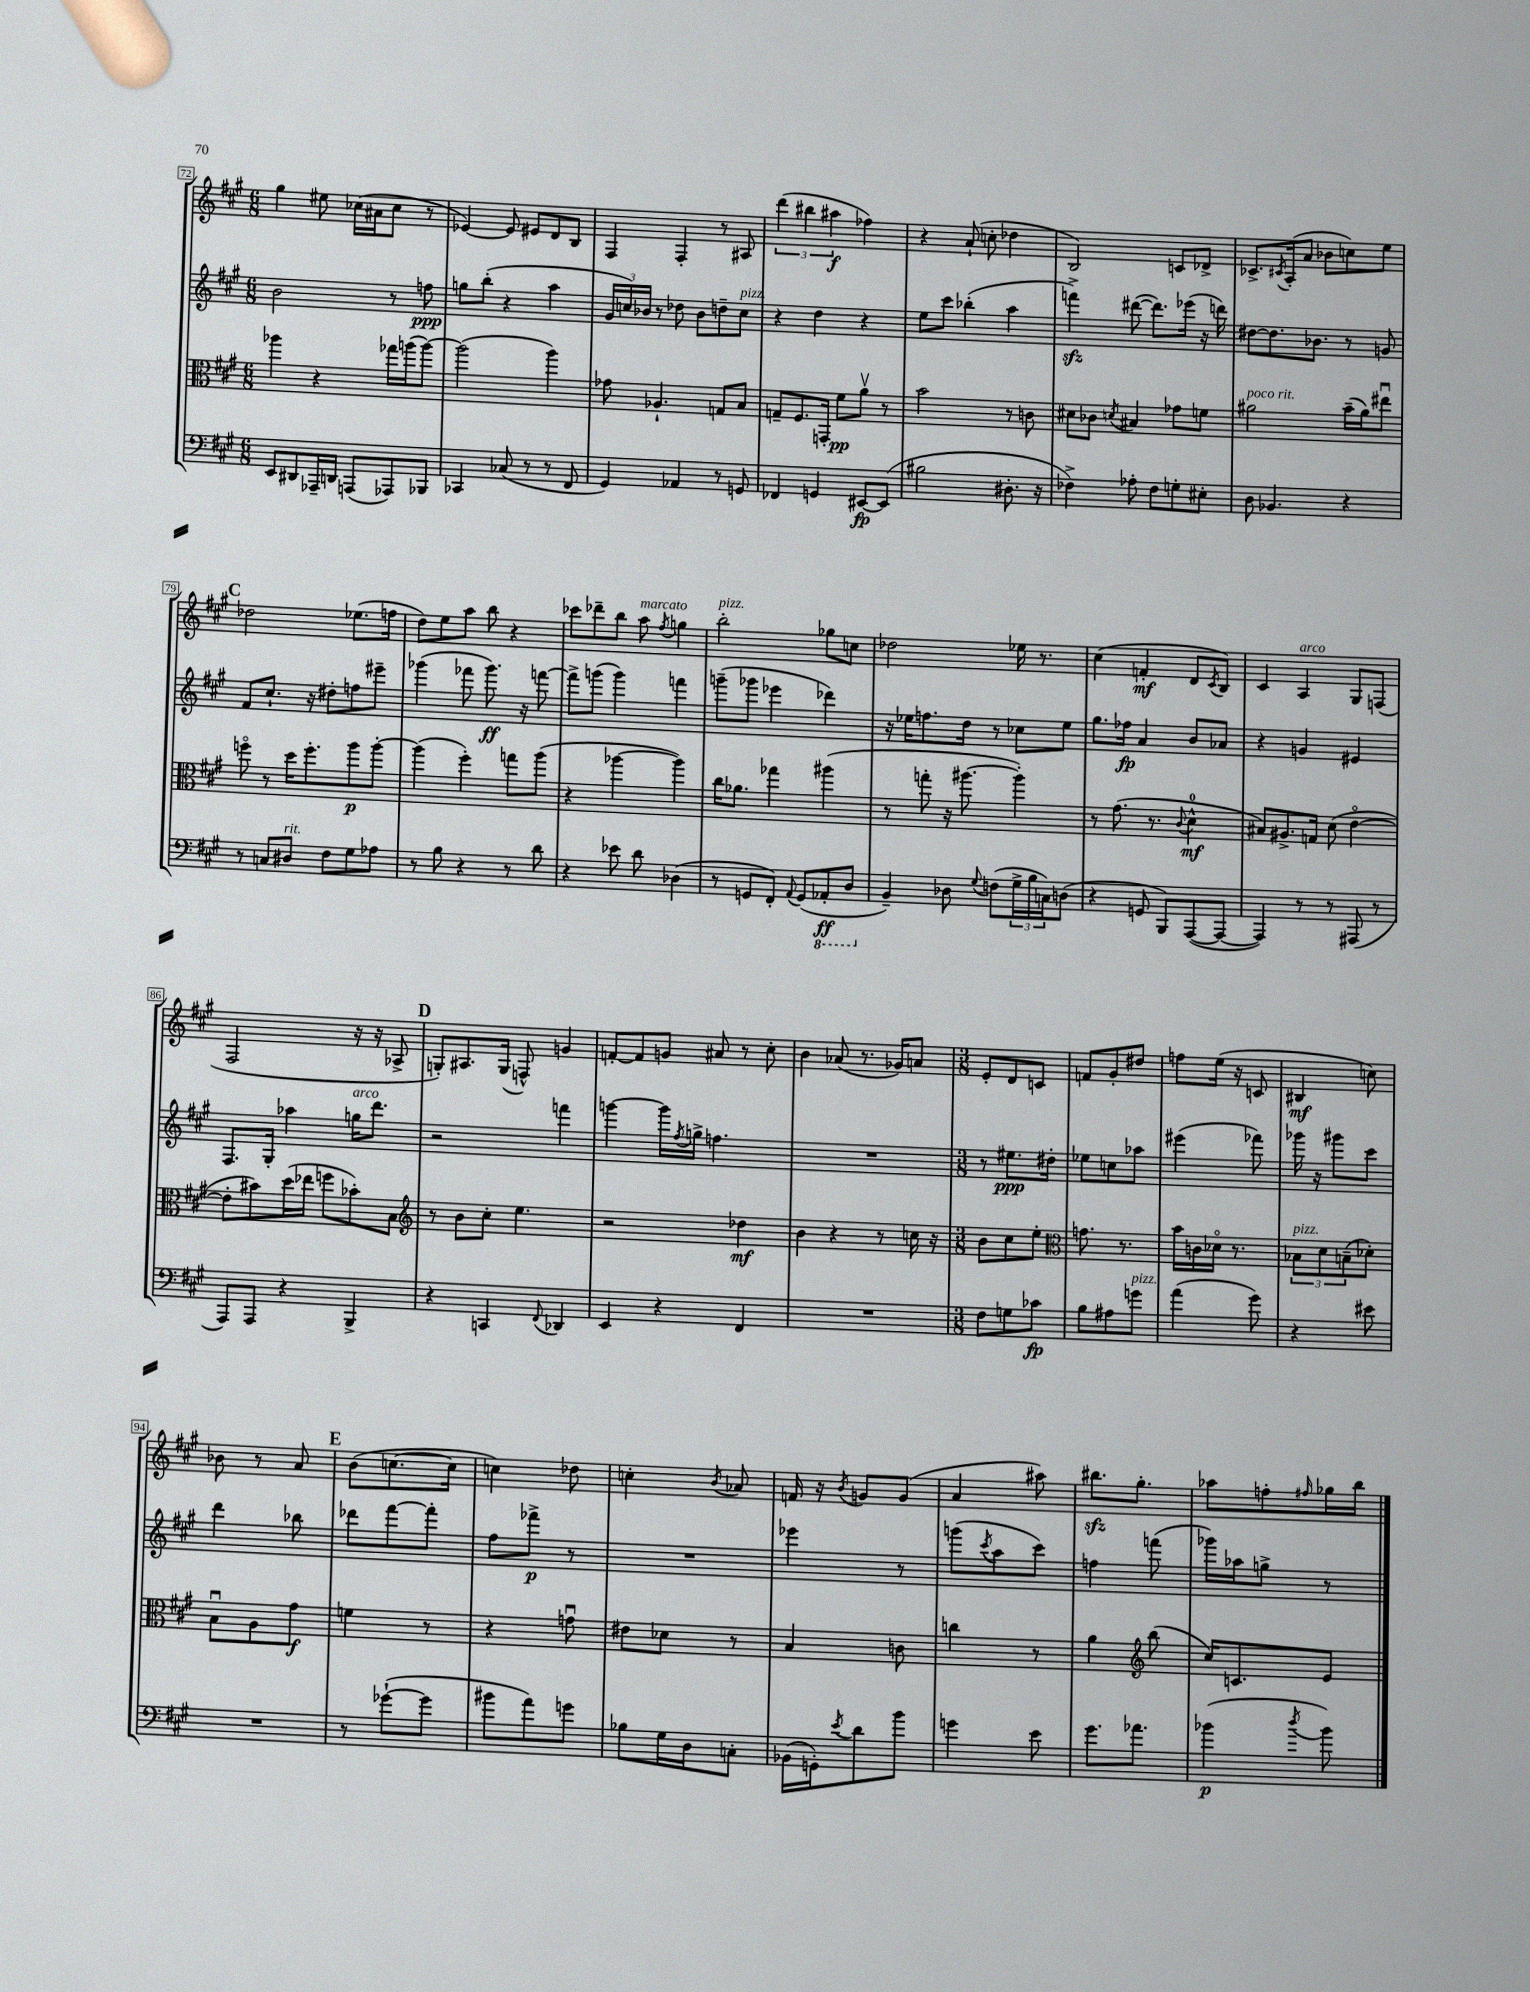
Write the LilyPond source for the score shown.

<<
\new StaffGroup <<
\new Staff = "s0" {
    \clef treble \key a \major \numericTimeSignature \time 6/8
    gis''4 eis''8 ces''16( ais'16 ces''8 r8 |
    ees'4~) ees'8 eis'8 d'8 b8 |
    fis4 fis4-. r8 ais8 |
    \tuplet 3/2 { d'''4( bis''4 ais''4\f } fes''4) |
    r4 a'8-!( c''8-. des''4 |
    b2) c'8 des'8-> |
    ces'8.-> \acciaccatura { cis'8 } a16-.( a'8 bes'8 c''8) e''8 |
    \mark \markup { \bold "C" } des''2 ees''8.( f''16 |
    d''8) e''8 a''8 b''8 r4 |
    ces'''8 des'''8-- b''8 a''8^\markup { \italic "marcato" } \acciaccatura { fis''8 } g''4 |
    b''2-.^\markup { \italic "pizz." } ges''8 c''8 |
    des''2 ees''16 r8. |
    cis''4( f'4-.\mf d'8 \acciaccatura { cis'8 } b8) |
    cis'4 a4^\markup { \italic "arco" } gis8 f8( |
    fis2 r16 r16 aes8-> |
    \mark \markup { \bold "D" } g8-.) ais8. g16( f8-^) g'4 |
    f'8~-. f'8 g'8 ais'8 r8 cis''8-. |
    b'4 aes'8( r8. ges'16) a'8 |
    \numericTimeSignature \time 3/8 e'8-. d'8 c'8 |
    f'8 gis'8-. dis''8 |
    f''8 e''16( r16 c'8 |
    bis4\mf c''8) |
    bes'8 r8 a'8 |
    \mark \markup { \bold "E" } b'8( c''8.~ c''16 |
    c''4) des''8 |
    c''4-. \acciaccatura { b'8 } aes'8 |
    f'16 r16 \acciaccatura { b'8 } g'8 g'8( |
    a'4 ais''8) |
    bis''8.\sfz gis''8.-. |
    aes''8 f''8-. \grace { fis''16 } ges''16 b''16 \bar "|." |
}
\new Staff = "s1" {
    \clef treble \key a \major \numericTimeSignature \time 6/8
    b'2 r8 f''8\ppp |
    g''8 b''8-.( r4 a''4 |
    \tuplet 3/2 { gis'16 c''16) bes'16 } r8 des''8 bes'8 d''8-- c''8^\markup { \italic "pizz." } |
    r4 d''4 r4 |
    e''8 cis'''8 bes''4-.( a''4 |
    f'''4->\sfz) dis'''8~( dis'''8.) ees'''16( r16 d'''16) |
    dis''8~ dis''8. bes'8. r8 g'8 |
    \mark \markup { \bold "C" } fis'8 cis''8.-! r16 dis''8-. f''8 eis'''8-- |
    ges'''4( fes'''8 ges'''8.\ff) r16 f'''8~ |
    f'''8-> g'''8( g'''4) f'''4 |
    g'''8--( ges'''8 ees'''4 des'''4) |
    r16 ees''16 f''8. d''16 r8 ces''8 ees''8 |
    gis''8. fes''16\fp a'4 b'8 aes'8 |
    r4 g'4 eis'4 |
    fis8. gis16-. aes''4 g''16^\markup { \italic "arco" } d'''8. |
    \mark \markup { \bold "D" } r2 f'''4 |
    g'''4~ g'''16 \acciaccatura { fis''8 } g''16-> f''4. |
    R2. |
    \numericTimeSignature \time 3/8 r8 eis''8.\ppp dis''16-. |
    ees''8 c''8 aes''8 |
    eis'''4( fes'''8) |
    ges'''16 r16 gis'''8 cis'''8 |
    d'''4 bes''8 |
    \mark \markup { \bold "E" } des'''8 fis'''8~ fis'''8-. |
    fis''8 fes'''8->\p r8 |
    R4. |
    ees'''4 r8 |
    g'''8( \acciaccatura { cis'''8 } a''8 cis'''8) |
    f''4 f'''8( |
    ges'''16) aes''16 g''8-> r8 \bar "|." |
}
\new Staff = "s2" {
    \clef alto \key a \major \numericTimeSignature \time 6/8
    aes''4 r4 ges''16 a''16( a''8~) |
    a''2( a''4) |
    ges'8 aes4.-! g8 b8 |
    g8-- fis8. g,16-. fis'8\pp a'8\upbow r8 |
    b'2 r8 c'8 |
    dis'8 ces'8 \acciaccatura { d'8 } bis4 ges'8 f'8 |
    ais'2^\markup { \italic "poco rit." } b'16--( ais'16) eis''8\downbow |
    \mark \markup { \bold "C" } f''8\flageolet r8 d''16 f''8.-. a''8\p a''8~-. |
    a''4( fis''4-.) g''8 a''8( |
    r4 aes''4~ aes''4) |
    cis''16 aes'8. ges''4 ais''4( |
    r8 g''8-. r16 ais''8.~ ais''4-.) |
    r8 gis'8.( r8. \appoggiatura { cis'8 } d'4-0-^\mf |
    bis8) ais8.-> g16 d'8( e'4~\flageolet |
    e'8-. bis'8) d''16( ees''16 f''8 bes'8-.) b8 |
    \mark \markup { \bold "D" } \clef treble r8 b'8 cis''8-. e''4. |
    r2 des''4\mf |
    b'4 r4 r8 c''16 r16 |
    \numericTimeSignature \time 3/8 b'8 cis''8 e''8-. |
    \clef alto g'8. r8. |
    b'16 c'16 des'16\flageolet r8. |
    \tuplet 3/2 { bes8^\markup { \italic "pizz." } d'8 b8--( } des'8-.) |
    b8\downbow a8 gis'8\f |
    \mark \markup { \bold "E" } f'4 r8 |
    r4 g'8\downbow |
    eis'8 des'8 r8 |
    b4 c'8 |
    c''4 r8 |
    a'4 \clef treble b''8( |
    cis''16) c'8. e'8 \bar "|." |
}
\new Staff = "s3" {
    \clef bass \key a \major \numericTimeSignature \time 6/8
    e,8 dis,8 aes,,16-- d,16 a,,8( aes,,8) bes,,8 |
    ces,4 ces8( r8 r8 fis,8 |
    gis,4) aes,4 r8 g,8 |
    fes,4 g,4 eis,8~\fp eis,8( |
    bis2 dis8.-. r16 |
    fes4->) aes8-. fes8 g8-. eis8-. |
    d8 bes,4. r4 |
    \mark \markup { \bold "C" } r8 c8 dis8^\markup { \italic "rit." } fis8 gis8 aes8 |
    r8 b8 r4 r8 d'8 |
    r4 ees'8 d'8 des4( |
    r8 g,8 fis,8-.) \appoggiatura { a,8 } g,8( \ottava #-1 aes,,8-.\ff d,8 \ottava #0 |
    b,4--) des8 \appoggiatura { gis8 } f8( \tuplet 3/2 { gis16-> b16 c16) } d8( |
    r4 g,8 b,,8) a,,8~( a,,8~ |
    a,,4) r8 r8 ais,,8( r8 |
    a,,8) a,,8 r4 b,,4-> |
    \mark \markup { \bold "D" } r4 c,4 \appoggiatura { fis,8 } des,4 |
    e,4 r4 fis,4 |
    R2. |
    \numericTimeSignature \time 3/8 fis8 g8 ces'8\fp |
    b8 ais8 g'8^\markup { \italic "pizz." } |
    a'4( gis'8) |
    r4 eis'8 |
    R4. |
    \mark \markup { \bold "E" } r8 ges'8~-!( ges'8 |
    bis'8 a'8) g'8 |
    bes8 gis16 d16 c8-. |
    bes,16( g,16-.) \acciaccatura { e'8 } d'8 b'8 |
    g'4 e'8 |
    gis'8. aes'8. |
    bes'4\p( \acciaccatura { d''8 } bes'8) \bar "|." |
}
>>
>>
\layout { \context { \Score currentBarNumber = #72 \override BarNumber.stencil = #(make-stencil-boxer 0.1 0.3 ly:text-interface::print) } }
